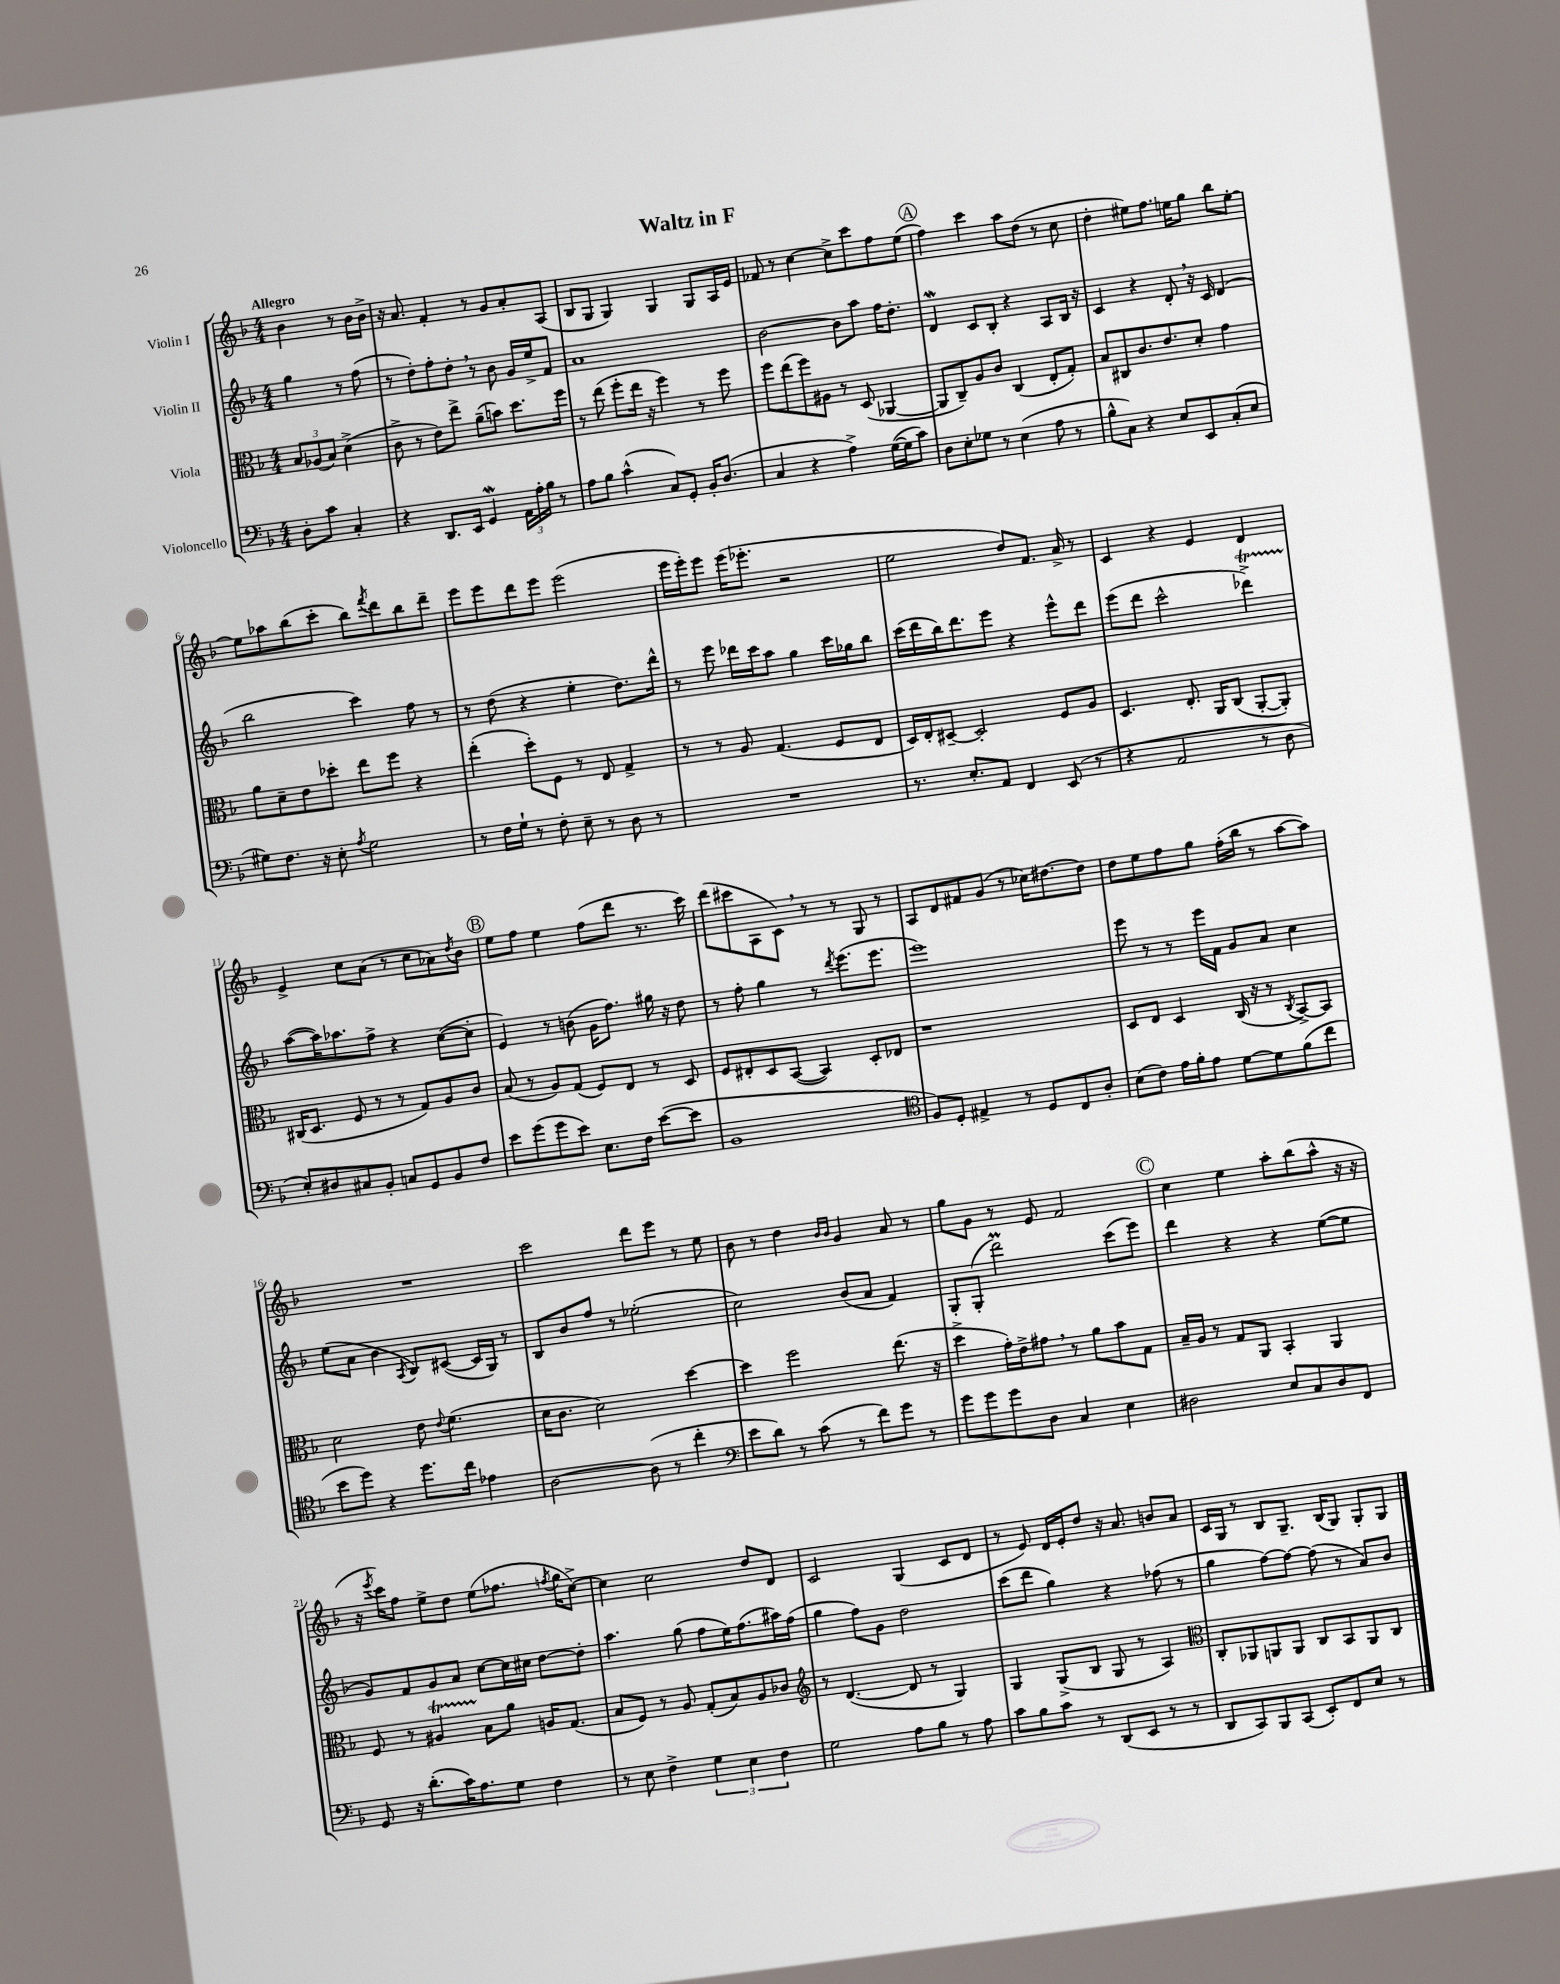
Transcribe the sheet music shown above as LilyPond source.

\header { title = "Waltz in F" }
<<
\new StaffGroup <<
\new Staff = "s0" \with { instrumentName = "Violin I" } {
    \clef treble \key f \major \numericTimeSignature \time 4/4 \partial 2 \tempo "Allegro"
    bes'4 r8 bes'16 bes'16-> |
    r16 a'8. f'4-. r8 g'8 a'8-. a8( |
    bes8 g8 g4) g4 g8 a16 e'16 |
    fes'8 r8 c''4~ c''8-> c'''8 f''8 e''8( |
    \mark \markup { \circle "A" } f''4) c'''4 a''8 d''8( r8 c''8 |
    d''4-. eis''8) f''8. e''16 g''8 bes''8 e''8~-. |
    e''8 aes''8 bes''8( c'''8-. bes''8) \acciaccatura { f'''8 } d'''8 bes''8 d'''8-- |
    e'''8 e'''8 d'''8 e'''8 e'''2( |
    e'''16 e'''16-.) e'''8 e'''16( ees'''8.-. r2 |
    e''2 d''8) f'8. a'16-> r8 |
    c'4 r4 e'4 d'4 |
    e'4-> c''8 a'8( r8 c''8 aes'8) \acciaccatura { d''8 } bes'8 |
    \mark \markup { \circle "B" } e''8 f''8 e''4 f''8( d'''8 r8. c'''16) |
    d'''8( cis'''8 a8 c'8) \breathe r8 r8 g8 r8 |
    a8 d'8 fis'8 g'8( r8 ces''16) dis''8.~ dis''8 |
    d''8 e''8 f''8 g''8 f''16-.( bes''16 r8 a''8~ a''8) |
    R1 |
    c'''2 d'''8 e'''8 r8 e''8 |
    bes'8 r8 d''4 \grace { bes'16 bes'16 } g'4 a'8 r8 |
    g''8 g'8 r8 e'8 f'2 |
    \mark \markup { \circle "C" } c''4 e''4 a''8-. bes''8( a''8-^ r16 r16 |
    r16 \acciaccatura { e'''8 } c'''16) f''8 e''8-> d''8 e''8( fes''8. \acciaccatura { f''8 } g''16 c''8~->) |
    c''4 c''2 d''8 d'8 |
    c'2 g4( c'8 d'8 |
    r8 e'8) d'16 e'16-. d''8 r16 a'8. b'8 a'8 |
    c'16 g16 r8 bes8 g8.-- bes16( g8) g8-. g8 \bar "|." |
}
\new Staff = "s1" \with { instrumentName = "Violin II" } {
    \clef treble \key f \major \numericTimeSignature \time 4/4 \partial 2
    g''4 r8 f''8( |
    r8 d''8-.) f''8-. d''8-. \breathe r8 bes'8 g'16 e''16-> f'8 |
    a'1 |
    bes'2~ bes'8 a''8 f''16 d''8.-. |
    \mark \markup { \circle "A" } d'4\mordent c'8 bes8-. r4 a8 bes16 r16 |
    c'4 r4 d'8-. \breathe r16 c'16 d'4( |
    bes''2 c'''4) f''8 r8 |
    r8 d''8( r4 e''4-. d''8.) d'''16-^ |
    r8 e'''8 des'''16 c'''16 a''8 g''4 c'''16 ges''16 bes''8 |
    c'''16( d'''16 bes''16) d'''8. e'''8 r4 e'''8-^ d'''8 |
    e'''8( d'''8 c'''2-^ des'''4->\startTrillSpan) |
    a''8~\stopTrillSpan( a''16) aes''8. f''8-> r4 c''8~( c''8-. |
    \mark \markup { \circle "B" } e'4) r8 b'8( g'16 f''8.) gis''16 r16 d''8 |
    r8 f''8-. g''4 r8 \acciaccatura { d'''8 } e'''8.( e'''8. |
    e'''1) |
    e'''8 r8 r8 e'''16 f'16 g'8 a'8 c''4 |
    e''8( a'8 bes'4 \acciaccatura { a8 } bes8) cis'8~( cis'16 g16) r8 |
    bes8 bes'8 f''8 r8 ees''2-.( |
    c''2) bes'8( a'8 f'4) |
    g8-. g8-.( d'''2\prall) c'''8( e'''8) |
    \mark \markup { \circle "C" } d'''4 r4 r4 e''8~( e''8 |
    g'8) f'8 g'8 a'8 c''8~ c''16 cis''16 d''8~ d''8-. |
    a''4. g''8( f''8 e''16) f''8.( ais''16) f''16( |
    g''4 f''8) g'8 d''2 |
    c'''8( d'''8 g''4) r4 fes''8( r8 |
    g''4 f''8~) f''8~ f''8( r8 a'8) bes'8 \bar "|." |
}
\new Staff = "s2" \with { instrumentName = "Viola" } {
    \clef alto \key f \major \numericTimeSignature \time 4/4 \partial 2
    \tuplet 3/2 { bes8 aes8( bes8) } d'4->( |
    c'8-> r8 e'8) e''8-> a'8--( b'8) d''8. f''16 |
    r8 e''8( f''8-. e''16 r16 f''4) r8 f''8 |
    f''8 e''8( f''8) ais8 r8 d8( aes,4~ |
    \mark \markup { \circle "A" } aes,8 c8--) a8 c'8 c4( e8-. g8-.) |
    bes8 cis8 c'8. e'8. d'8-. g'4 |
    a'8 d'8-- e'8 des''8-. e''8 f''8 r4 |
    e''4-.( d''8-.) f8 r8 e8 g4-> |
    r8 r8 a8 g4.( f8 e8 |
    d16) e16-. dis8~-- dis2-. f8 a8 |
    d4. e8.-. a,16 c8( a,8~-. a,8-.) |
    cis16( d8. f8 r8 r8 g8) a8 c'8 |
    \mark \markup { \circle "B" } bes8( r8 a8) g8( f8) e8 r8 d8 |
    f8 eis8-. d8 bes,8~( bes,4) d8-. ees8 |
    r1 |
    d8 e8 d4 c16( r16 r8 \acciaccatura { c8 } bes,8~->) bes,8 |
    d'2 e'8 \appoggiatura { e'8 } f'4.( |
    d'16 c'8. d'2) d''4~ |
    d''4 f''2 e''8.( r16 |
    d''4-> g'16-.) e'16-> gis'8 \breathe r8 a'8 bes'8 g8 |
    \mark \markup { \circle "C" } bes16-- a16 r8 g8 a,8 bes,4-. a,4 |
    f8 r8 ais4\startTrillSpan bes8\stopTrillSpan a'8 a16 g8.( |
    bes8 f8) r8 a8 g8-.( bes8) a8 ces'8 |
    \clef treble r8 d'4.~( d'8 r8 g4) |
    g4 g8->( bes8 g8 r8 a4) |
    \clef alto c8-. aes,8 a,8 a,8 c8 bes,8 a,8 c8 \bar "|." |
}
\new Staff = "s3" \with { instrumentName = "Violoncello" } {
    \clef bass \key f \major \numericTimeSignature \time 4/4 \partial 2
    d8-. c'8 c4-. |
    r4 d,8. e,16 g,4\mordent \tuplet 3/2 { a,16 a16-. bes16 } r8 |
    a8 bes8 c'4-^( c8) g,8-. bes,16-. d8.( |
    c4 r4 a4->) g16~( g16 c'8) |
    \mark \markup { \circle "A" } d8 e8-. ges8 r8 e4( a8 r8 |
    bes8-^ c8) r4 e8 e,8 c8-.( e8 |
    gis8) f8. r16 e8-. \acciaccatura { a8 } gis2 |
    r8 f16 g16-! r8 f8-. e8-- r8 d8 r8 |
    R1 |
    r8. e8.-. a,8 f,4 e,8( r8 |
    r4 a,2 r8 d8 |
    e8-.) dis8 cis8 bes,8-. c8 g,8 bes,8 f8 |
    \mark \markup { \circle "B" } e'8 g'8( g'8 e'8) e8. f16 e'8~( e'8 |
    bes,1 |
    \clef tenor f8) d8-. eis4-> r8 d8 c8 a8-. |
    bes8( c'8) e'16 f'16-. e'8 d'8~ d'8 f'8( c''8 |
    bes'8 d''8) r4 d''8. c''16 ees'4 |
    a2~ a8( r8 c''4-. |
    \clef bass e'8 d'8) r8 c'8( r8 f'8) g'8 r8 |
    g'8 g'8 g'8 d8 c4 e4 |
    \mark \markup { \circle "C" } dis2 e8 c8 dis8 f,8 |
    g,8 r16 d'8.-.( c'16) a8. g8 f4 |
    r8 e8 f4-> \tuplet 3/2 { g4 e4 f4 } |
    g2 a8 bes8 r8 a8 |
    c'8 bes8 c'8 r8 d,8( e,8 r8 r8 |
    d,8 c,8) bes,,8 c,8( e,8-.) f,8 e8 r8 \bar "|." |
}
>>
>>
